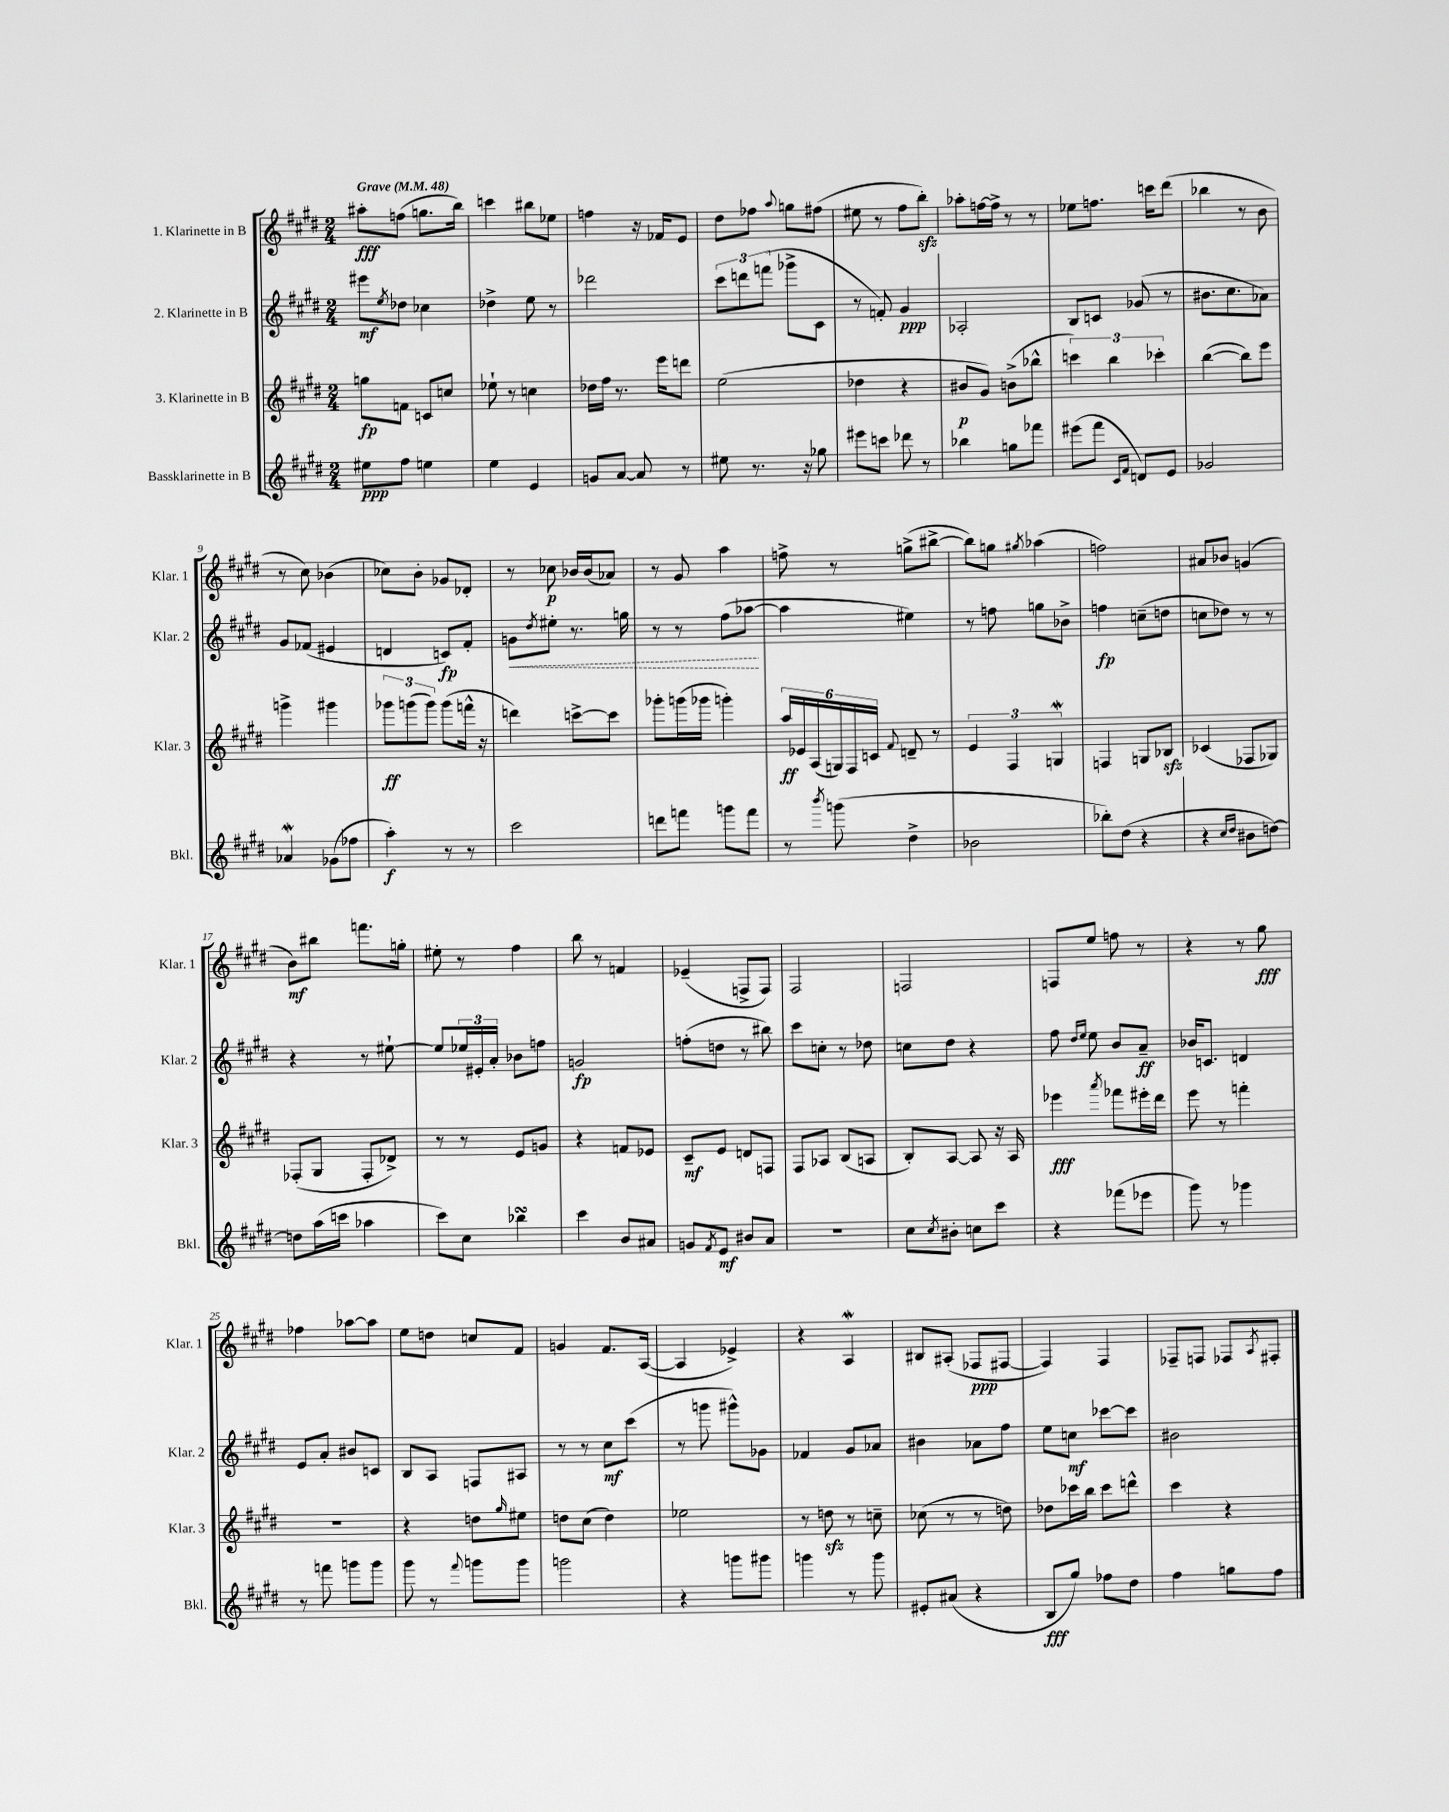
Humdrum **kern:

**kern	**kern	**kern	**kern
*staff4	*staff3	*staff2	*staff1
*clefG2	*clefG2	*clefG2	*clefG2
*k[f#c#g#d#]	*k[f#c#g#d#]	*k[f#c#g#d#]	*k[f#c#g#d#]
*M2/4	*M2/4	*M2/4	*M2/4
*MM48	*MM48	*MM48	*MM48
8ee#\L	8gg\L	8eee#\L	8aa#'\L
.	.	8qee/	.
8ff#\J	8f\J	8dd-\J	(8ff\J
4ee\	8c/L	4cc-\	8.gg\L
.	8cc/J	.	.
.	.	.	16bb\Jk)
=	=	=	=
4ee\	8ee-`\	4dd-^\	4ccc\
.	8r	.	.
4e/	4cc\	8ee\	8bb#\L
.	.	8r	8ee-\J
=	=	=	=
8g/L	16dd-\LL	2ddd-\	4ff\
.	16ff#\JJ	.	.
[8a/J	8.r	.	.
8a/]	.	.	16r
.	16eee\LK	.	16f-/LK
8r	8ddd\J	.	8e/J
=	=	=	=
8ee#\	(2ee\	12ccc#\L	8dd#\L
.	.	12ddd\	.
8.r	.	.	8ff-\J
.	.	(12fff\J	.
.	.	.	8qqaa/
.	.	8ggg-^\L	8gg\L
16r	.	.	.
8gg-\	.	8c#\J	(8ff#\J
=	=	=	=
8eee#\L	4dd-\	8r	8ee#\
8ccc\J	.	8f'/)	8r
8ddd-\	4r	4g#/	8ff#\L
8r	.	.	8bb'\J)
=	=	=	=
4bb-\	8b#/L	2A-'/	8aa-'\L
.	8g#/J)	.	[16ff\L
.	.	.	16ff^\]JJ
8gg\L	(8b^\L	.	8r
8fff-\J	8bb-^^\J	.	8r
=	=	=	=
(8eee#\L	6ccc\)	8B/L	8ee-\L
8fff#\J	.	8c/J	8.ff\J
.	6bb\	.	.
16qqc#/LL	.	.	.
16qqf#/JJ	.	.	.
8d/L)	.	(8g-/	.
.	.	.	16ccc\LK
.	6ccc-'\	.	.
8e/J	.	8r	(8ddd#\J
=	=	=	=
2g-/	([4bb\	8.b#\L	4bb-\
.	.	8.cc#\	.
.	8bb\]L)	.	8r
.	8eee\J	8a-\J)	8b\
=	=	=	=
4a-/	4ggg^\	8g#/L	8r
.	.	(8f-/J	8cc#\)
(8g-\L	4ggg#\	4e#/	(4b-\
8ff-\J	.	.	.
=	=	=	=
4aa'\)	12ggg-\L	4d/	8cc-\L)
.	(12ggg\	.	.
.	.	.	8b'\J
.	12ggg\J)	.	.
8r	(8ggg\L	8c/L)	8g-/L
8r	16fff^^\Jk	8f#'/J	8d-'/J
.	16r	.	.
=	=	=	=
2ccc#\	4ddd\)	8g\L	8r
.	.	8qdd#/	.
.	.	8ee#'\J	8cc-\
.	[8ccc^\L	8.r	16b-/LL
.	.	.	(16b-/J
.	8ccc\]J	.	8a-/J)
.	.	16gg\	.
=	=	=	=
8ddd\L	8ggg-'\L	8r	8r
8fff\J	(16ggg\L	8r	8g#/
.	16ggg-\JJ	.	.
8ggg\L	4ggg'\)	(8ff#\L	4aa\
8fff\J	.	[8aa-\J	.
=	=	=	=
8r	24aa/LL	4aa-\]	8ff^\
.	24e-/	.	.
.	(24A/	.	.
8qbbb/	.	.	.
(8ggg\	24G/)	.	8r
.	24F#/	.	.
.	24c/JJ	.	.
.	8qqf#/	.	.
4dd#^\	8d~/	4ee#\)	(8gg^\L
.	8r	.	[8bb#^\J
=	=	=	=
2b-\	6e/	8r	8bb#\]L)
.	.	8ff\	8gg\J
.	6F#/	.	.
.	.	.	8qgg#/
.	.	8gg\L	(4aa-\
.	6G/	.	.
.	.	8b-^\J	.
=	=	=	=
8bb-'\L)	4F/	4ff\	2ff\)
(8dd#\J	.	.	.
4r	8G/L	(8cc~\L	.
.	8B-/J	8dd\J	.
=	=	=	=
4r	(4c-/	8cc\L	8a#/L
.	.	8dd-\J)	8b-/J
16qqcc#/LL	.	.	.
16qqdd#/JJ	.	.	.
8b#\L	8F-/L	8r	(4g/
[8dd\J)	8G-/J)	8r	.
=	=	=	=
8dd\]L	(8F-'/L	4r	8b\L)
(16aa\L	8G#/J	.	8bb#\J
16ccc\JJ	.	.	.
4aa-\	8F-'/L	8r	8.fff\L
.	8d-^/J)	[8ee#`\	.
.	.	.	16gg'\Jk
=	=	=	=
8ccc#\L)	8r	8ee#/]L	8ee#'\
8cc#\J	8r	24ee-/L	8r
.	.	24e#'/	.
.	.	24a'/JJ	.
4bb-\	8e/L	8b-\L	4ff#\
.	8g/J	8ff\J	.
=	=	=	=
4ccc#\	4r	2g/	8bb\
.	.	.	8r
8b/L	8f/L	.	4f/
8a#/J	8e-/J	.	.
=	=	=	=
8g/L	8c#~/L	(8ff'\L	(4e-~/
8qf#/	.	.	.
8e/J	8e/J	8dd\J	.
8b#/L	8d/L	8r	8F^/L
8a/J	8F/J	8bb#\)	8F/J)
=	=	=	=
2r	8F#/L	8ccc#\L	2F#/
.	8A-/J	8cc'\J	.
.	(8B/L	8r	.
.	8A/J	8dd-\	.
=	=	=	=
8cc#\L	8B'/L)	8cc\L	2F/
8qcc#/	.	.	.
8b#'\J	[8A/J	8dd#\J	.
8cc\L	8A/]	4r	.
8ccc#\J	16r	.	.
.	16A/	.	.
=	=	=	=
4r	4eee-\	8ff#\	8F/L
.	.	16qqdd#/LL	.
.	.	16qqee/JJ	.
.	.	8ee\	8ee/J
.	8qaaa/	.	.
(8fff-\L	8fff-\L	8b/L	8ff\
8eee-\J	16eee#'\L	8a~/J	8r
.	16ddd#\JJ	.	.
=	=	=	=
8ggg#\)	8eee\	16b-/LK	4r
.	.	8.c/J	.
8r	8r	.	.
4ggg-\	4fff'\	4d/	8r
.	.	.	8gg#\
=	=	=	=
8r	2r	8e/L	4ff-\
8fff\	.	8a'/J	.
8ggg\L	.	8b#/L	[8aa-\L
8ggg\J	.	8c/J	8aa-\]J
=	=	=	=
8ggg#\	4r	8B/L	8ee\L
8r	.	8A/J	8dd\J
8qqfff#/	.	.	.
8ggg\L	8dd\L	8F/L	8cc/L
.	16qqgg#/	.	.
8ggg\J	8ee#\J	8A#/J	8f#/J
=	=	=	=
2ggg\	8dd\L	8r	4g/
.	(8cc#\J	8r	.
.	4dd\)	8cc#\L	8.f#/L
.	.	(8ccc#\J	.
.	.	.	([16A/Jk
=	=	=	=
4r	2ee-\	8r	4A/]
.	.	8ggg\	.
8ggg\L	.	8ggg#^^\L)	4e-^/)
8ggg#\J	.	8g-\J	.
=	=	=	=
4ggg\	8r	4f-/	4r
.	8dd\	.	.
8r	8r	8g#/L	4A/
8ggg\	8cc~\	8a-/J	.
=	=	=	=
8e#'/L	(8cc-\	4b#\	8B#/L
(8a#/J	8r	.	(8A#'/J
4r	8r	8a-\L	8F-/L
.	8dd\)	8ff#\J	[8F#/J
=	=	=	=
8B/L	8dd-\L	8ee\L	4F#/])
8gg#/J)	16ccc-\L	8cc\J	.
.	16bb\JJ	.	.
8ff-\L	8ccc-\L	[8ccc-\L	4F#/
8dd#\J	8ddd^^\J	8ccc-\]J	.
=	=	=	=
4ff#\	4ccc#\	2b#\	8F-~/L
.	.	.	8F/J
8gg\L	4r	.	8F-/L
.	.	.	8qA/
8ff#\J	.	.	8F#'/J
==	==	==	==
*-	*-	*-	*-
